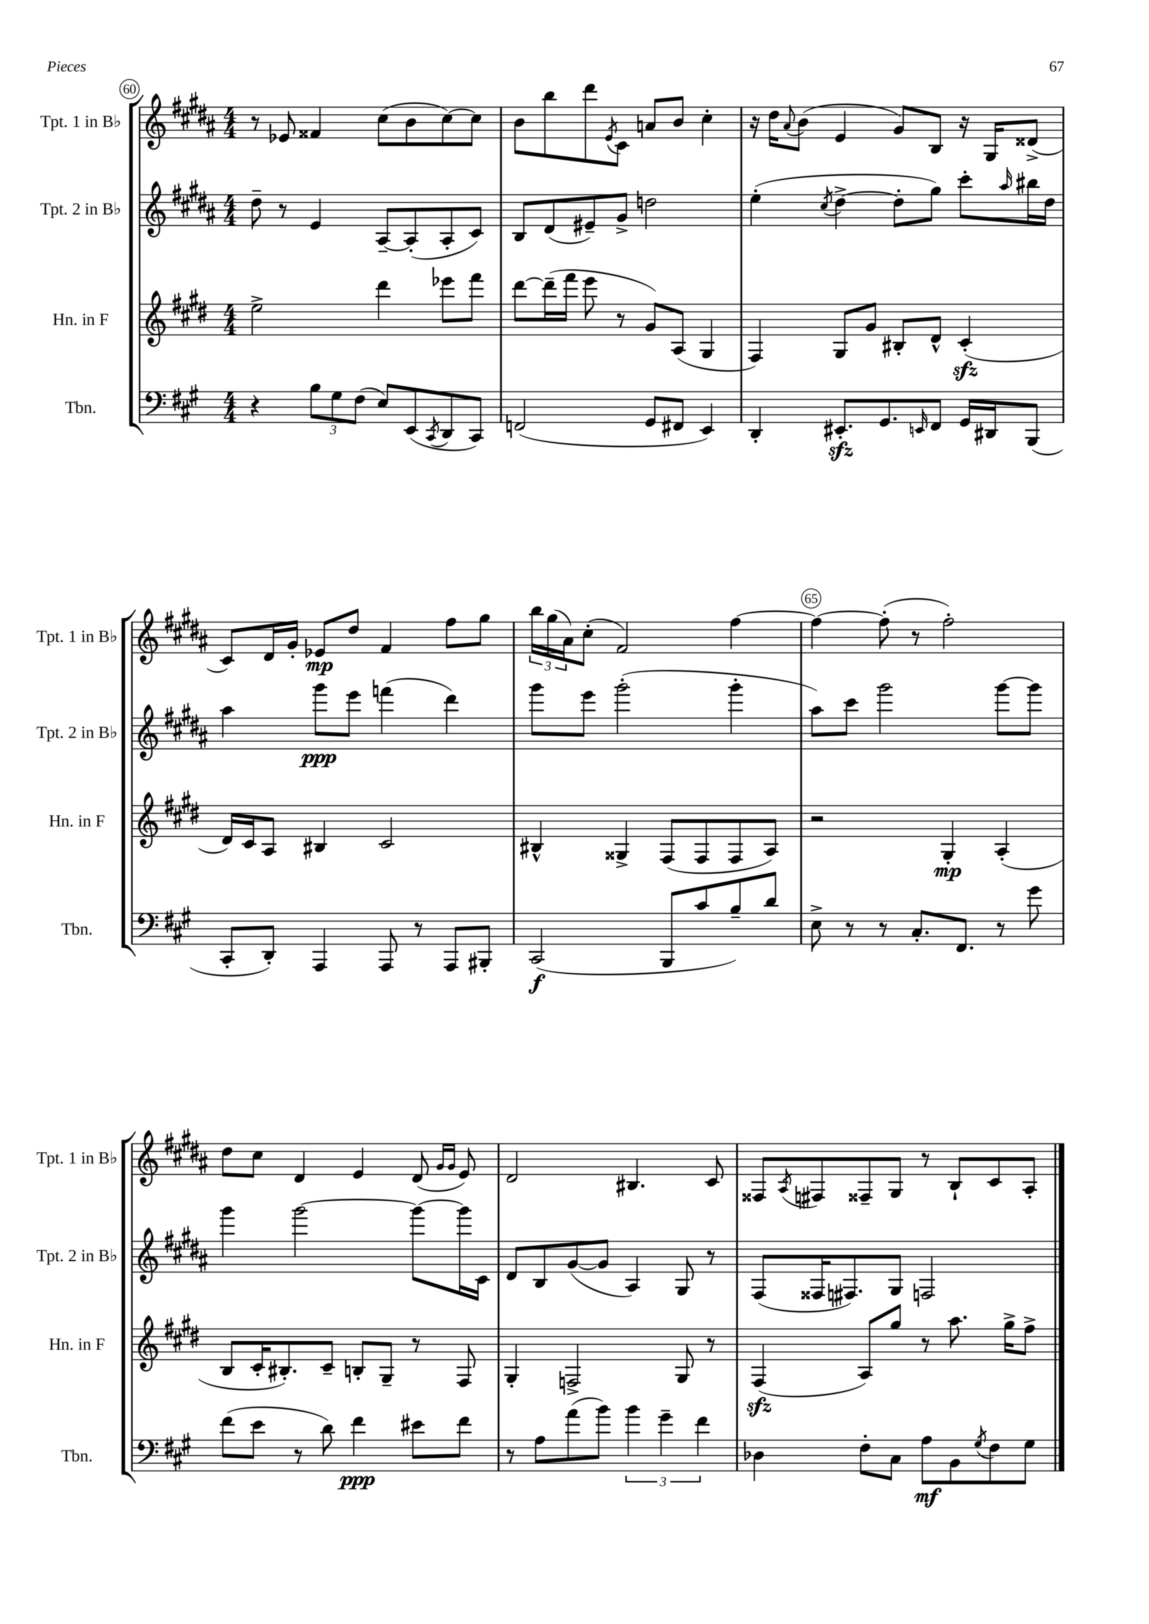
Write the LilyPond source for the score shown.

<<
\new StaffGroup <<
\new Staff = "s0" \with { instrumentName = "Tpt. 1 in Bb" shortInstrumentName = "Tpt. 1 in Bb" } {
    \clef treble \key b \major \numericTimeSignature \time 4/4
    r8 ees'8 fisis'4 cis''8( b'8 cis''8~) cis''8 |
    b'8 b''8 dis'''8 \acciaccatura { e'8 } cis'8 a'8 b'8 cis''4-. |
    r16 dis''16 \appoggiatura { ais'8 } b'8( e'4 gis'8) b8 r16 gis16 disis'8->( |
    cis'8) dis'16 gis'16-. ees'8\mp dis''8 fis'4 fis''8 gis''8 |
    \tuplet 3/2 { b''16 gis''16( ais'16) } cis''8-.( fis'2) fis''4~ |
    fis''4~ fis''8-.( r8 fis''2-.) |
    dis''8 cis''8 dis'4 e'4 dis'8( \grace { gis'16 gis'16 } e'8) |
    dis'2 bis4. cis'8 |
    fisis8 \acciaccatura { ais8 } fis8 fisis8-- gis8 r8 b8-! cis'8 ais8-. \bar "|." |
}
\new Staff = "s1" \with { instrumentName = "Tpt. 2 in Bb" shortInstrumentName = "Tpt. 2 in Bb" } {
    \clef treble \key b \major \numericTimeSignature \time 4/4
    dis''8-- r8 e'4 ais8~-- ais8-.( ais8-. cis'8) |
    b8 dis'8( eis'8--) gis'8-> d''2 |
    e''4-.( \acciaccatura { cis''8 } dis''4~-> dis''8-. gis''8) cis'''8-. \grace { ais''16 } bis''16 dis''16 |
    ais''4 gis'''8\ppp e'''8 f'''4( dis'''4) |
    gis'''8 e'''8 gis'''2-.( gis'''4-. |
    ais''8) cis'''8 gis'''2 gis'''8~ gis'''8 |
    gis'''4 gis'''2~ gis'''8~ gis'''16 cis'16 |
    dis'8 b8 gis'8~( gis'8 ais4) gis8 r8 |
    fis8( fisis16 fis8.) gis8 f2 \bar "|." |
}
\new Staff = "s2" \with { instrumentName = "Hn. in F" shortInstrumentName = "Hn. in F" } {
    \clef treble \key e \major \numericTimeSignature \time 4/4
    e''2-> dis'''4 ees'''8 fis'''8 |
    dis'''8~ dis'''16--( fis'''16 e'''8 r8 gis'8) a8( gis4 |
    fis4) gis8 gis'8 bis8-. dis'8-^ cis'4-.\sfz( |
    dis'16) cis'16 a8 bis4 cis'2 |
    bis4-^ gisis4-> fis8( fis8 fis8 a8) |
    r2 gis4-.\mp a4-.( |
    b8 cis'16-. bis8.-.) cis'8-- b8-. gis8-- r8 fis8 |
    gis4-. f2-> gis8 r8 |
    fis4\sfz( a8) gis''8 r8 a''8. gis''16-> fis''8-> \bar "|." |
}
\new Staff = "s3" \with { instrumentName = "Tbn." shortInstrumentName = "Tbn." } {
    \clef bass \key a \major \numericTimeSignature \time 4/4
    r4 \tuplet 3/2 { b8 gis8 fis8( } e8) e,8( \acciaccatura { cis,8 } d,8 cis,8) |
    f,2( gis,8 fis,8 e,4) |
    d,4-. eis,8.-.\sfz gis,8. \grace { e,16 } fis,8 gis,16 dis,16 b,,8( |
    cis,8-. d,8-.) a,,4 a,,8 r8 a,,8 bis,,8-. |
    cis,2\f( b,,8 cis'8 b8--) d'8 |
    e8-> r8 r8 cis8.-. fis,8. r8 gis'8 |
    fis'8( e'8 r8 d'8) fis'4\ppp eis'8 fis'8 |
    r8 a8 a'8( b'8) \tuplet 3/2 { b'4 gis'4-- fis'4 } |
    des4 fis8-. cis8 a8\mf b,8 \acciaccatura { gis8 } fis8 gis8 \bar "|." |
}
>>
>>
\layout { \context { \Score currentBarNumber = #60 \override BarNumber.break-visibility = ##(#f #t #t) barNumberVisibility = #(every-nth-bar-number-visible 5) \override BarNumber.stencil = #(make-stencil-circler 0.1 0.3 ly:text-interface::print) } }
